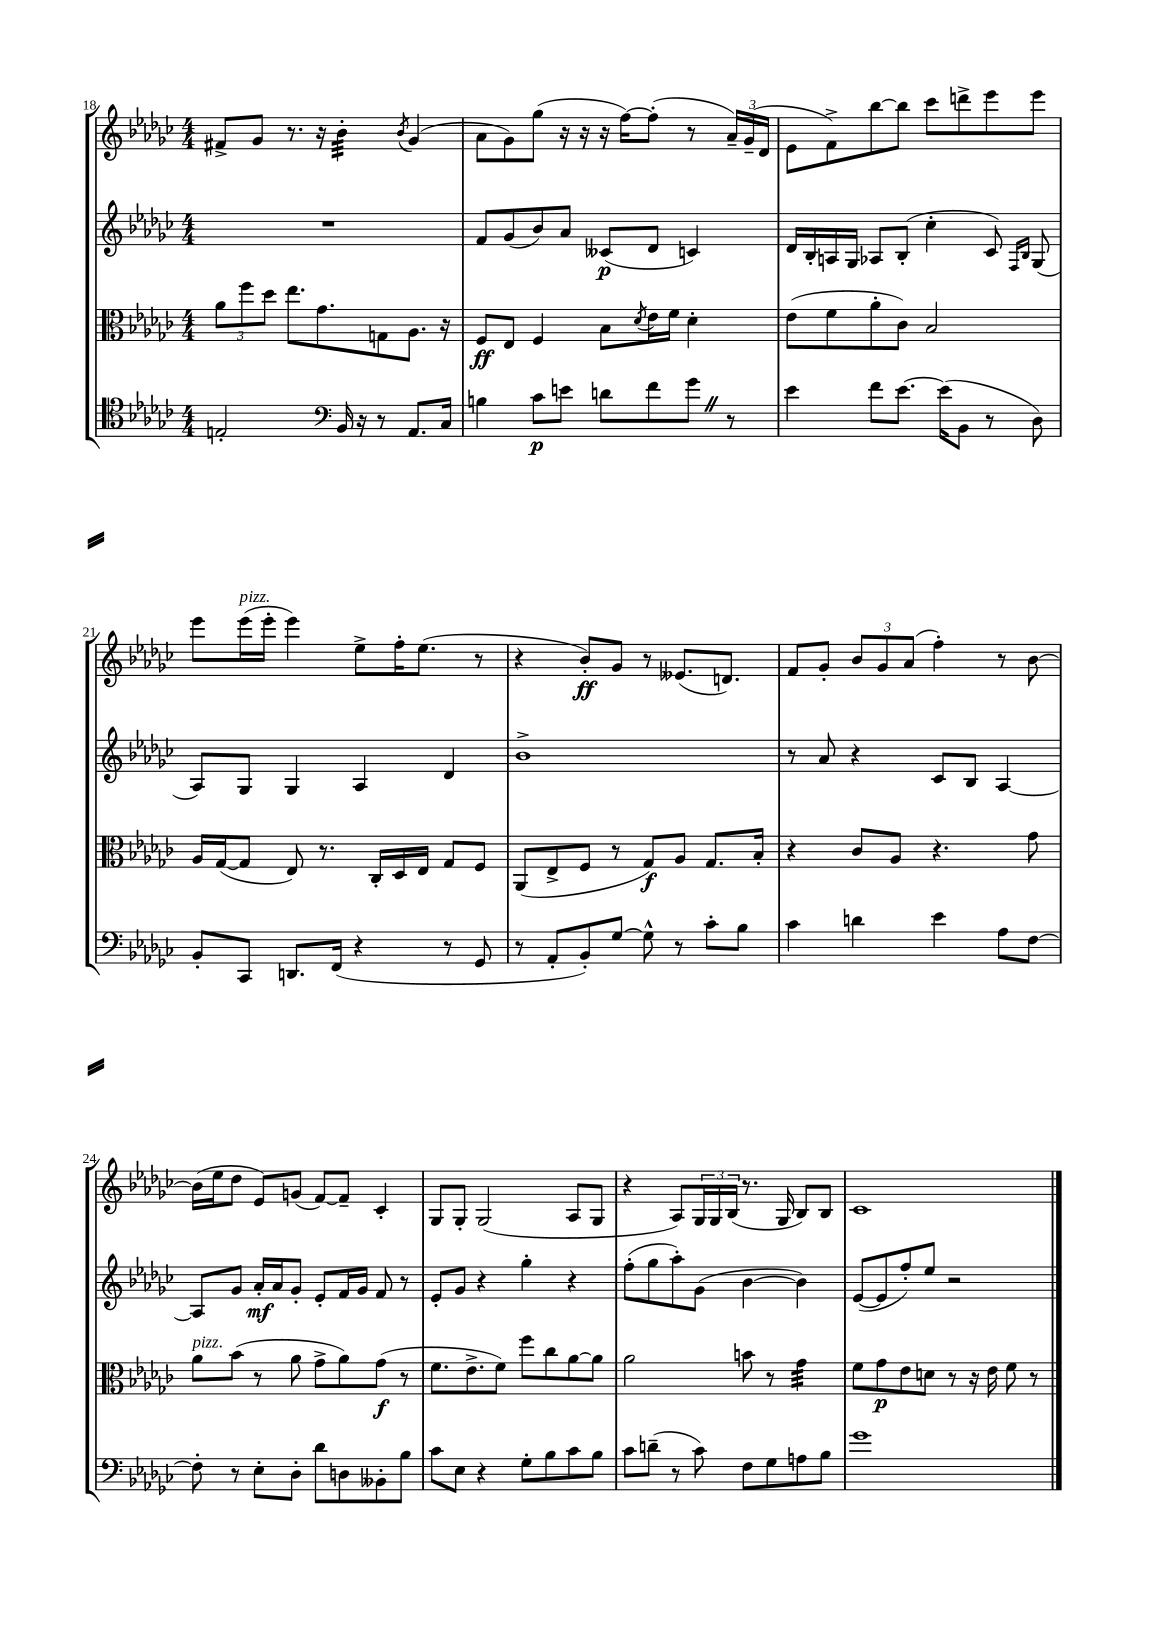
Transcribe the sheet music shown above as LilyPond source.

<<
\new StaffGroup <<
\new Staff = "s0" {
    \clef treble \key ges \major \numericTimeSignature \time 4/4
    fis'8-> ges'8 r8. r16 bes'4:32-. \acciaccatura { bes'8 } ges'4( |
    aes'8 ges'8) ges''8( r16 r16 r16 f''16~) f''8-.( r8 \tuplet 3/2 { aes'16--) ges'16--( des'16 } |
    ees'8 f'8->) bes''8~ bes''8 ces'''8 d'''8-> ees'''8 ees'''8 |
    ees'''8 ees'''16^\markup { \italic "pizz." }( ees'''16-. ees'''4) ees''8-> f''16-. ees''8.( r8 |
    r4 bes'8-.\ff) ges'8 r8 eeses'8.( d'8.) |
    f'8 ges'8-. \tuplet 3/2 { bes'8 ges'8 aes'8( } f''4-.) r8 bes'8~ |
    bes'16( ees''16 des''8 ees'8) g'8( f'8~) f'8-- ces'4-. |
    ges8 ges8-. ges2( aes8 ges8 |
    r4 aes8) \tuplet 3/2 { ges16 ges16 bes16( } r8. ges16 bes8) bes8 |
    ces'1 \bar "|." |
}
\new Staff = "s1" {
    \clef treble \key ges \major \numericTimeSignature \time 4/4
    R1 |
    f'8 ges'8( bes'8) aes'8 ceses'8\p( des'8 c'4) |
    des'16 bes16-. a16 ges16 aes8 bes8-.( ces''4-. ces'8) \grace { f16 bes16 } ges8( |
    aes8) ges8 ges4 aes4 des'4 |
    bes'1-> |
    r8 aes'8 r4 ces'8 bes8 aes4~ |
    aes8 ges'8 aes'16-.\mf aes'16 ges'8-. ees'8-. f'16 ges'16 f'8 r8 |
    ees'8-. ges'8 r4 ges''4-. r4 |
    f''8-.( ges''8 aes''8-.) ges'8( bes'4~ bes'4) |
    ees'8~( ees'8 f''8-.) ees''8 r2 \bar "|." |
}
\new Staff = "s2" {
    \clef alto \key ges \major \numericTimeSignature \time 4/4
    \tuplet 3/2 { aes'8 f''8 des''8 } ees''8. ges'8. g8 aes8. r16 |
    f8\ff ees8 f4 bes8 \acciaccatura { des'8 } ees'16 f'16 des'4-. |
    ees'8( f'8 aes'8-. ces'8) bes2 |
    aes16 ges16~( ges8 ees8) r8. ces16-. des16 ees16 ges8 f8 |
    aes,8( ees8-> f8 r8 ges8\f) aes8 ges8. bes16-. |
    r4 ces'8 aes8 r4. ges'8 |
    aes'8^\markup { \italic "pizz." } bes'8( r8 aes'8 ges'8-> aes'8) ges'8\f( r8 |
    f'8. ees'8.-> f'8) f''8 ces''8 aes'8~ aes'8 |
    aes'2 b'8 r8 ges'4:32 |
    f'8 ges'8\p ees'8 d'8 r8 r16 ees'16 f'8 r8 \bar "|." |
}
\new Staff = "s3" {
    \clef tenor \key ges \major \numericTimeSignature \time 4/4
    e2-. \clef bass bes,16 r16 r8 aes,8. ces16 |
    b4 ces'8\p e'8 d'8 f'8 ges'8 \once \override BreathingSign.text = \markup { \musicglyph "scripts.caesura.straight" } \breathe r8 |
    ees'4 f'8 ees'8.~ ees'16( bes,8 r8 des8) |
    bes,8-. ces,8 d,8. f,16( r4 r8 ges,8 |
    r8 aes,8-. bes,8-.) ges8~ ges8-^ r8 ces'8-. bes8 |
    ces'4 d'4 ees'4 aes8 f8~ |
    f8-. r8 ees8-. des8-. des'8 d8 beses,8-. bes8 |
    ces'8 ees8 r4 ges8-. bes8 ces'8 bes8 |
    ces'8 d'8--( r8 ces'8) f8 ges8 a8 bes8 |
    ges'1 \bar "|." |
}
>>
>>
\layout { \context { \Score currentBarNumber = #18 } }
